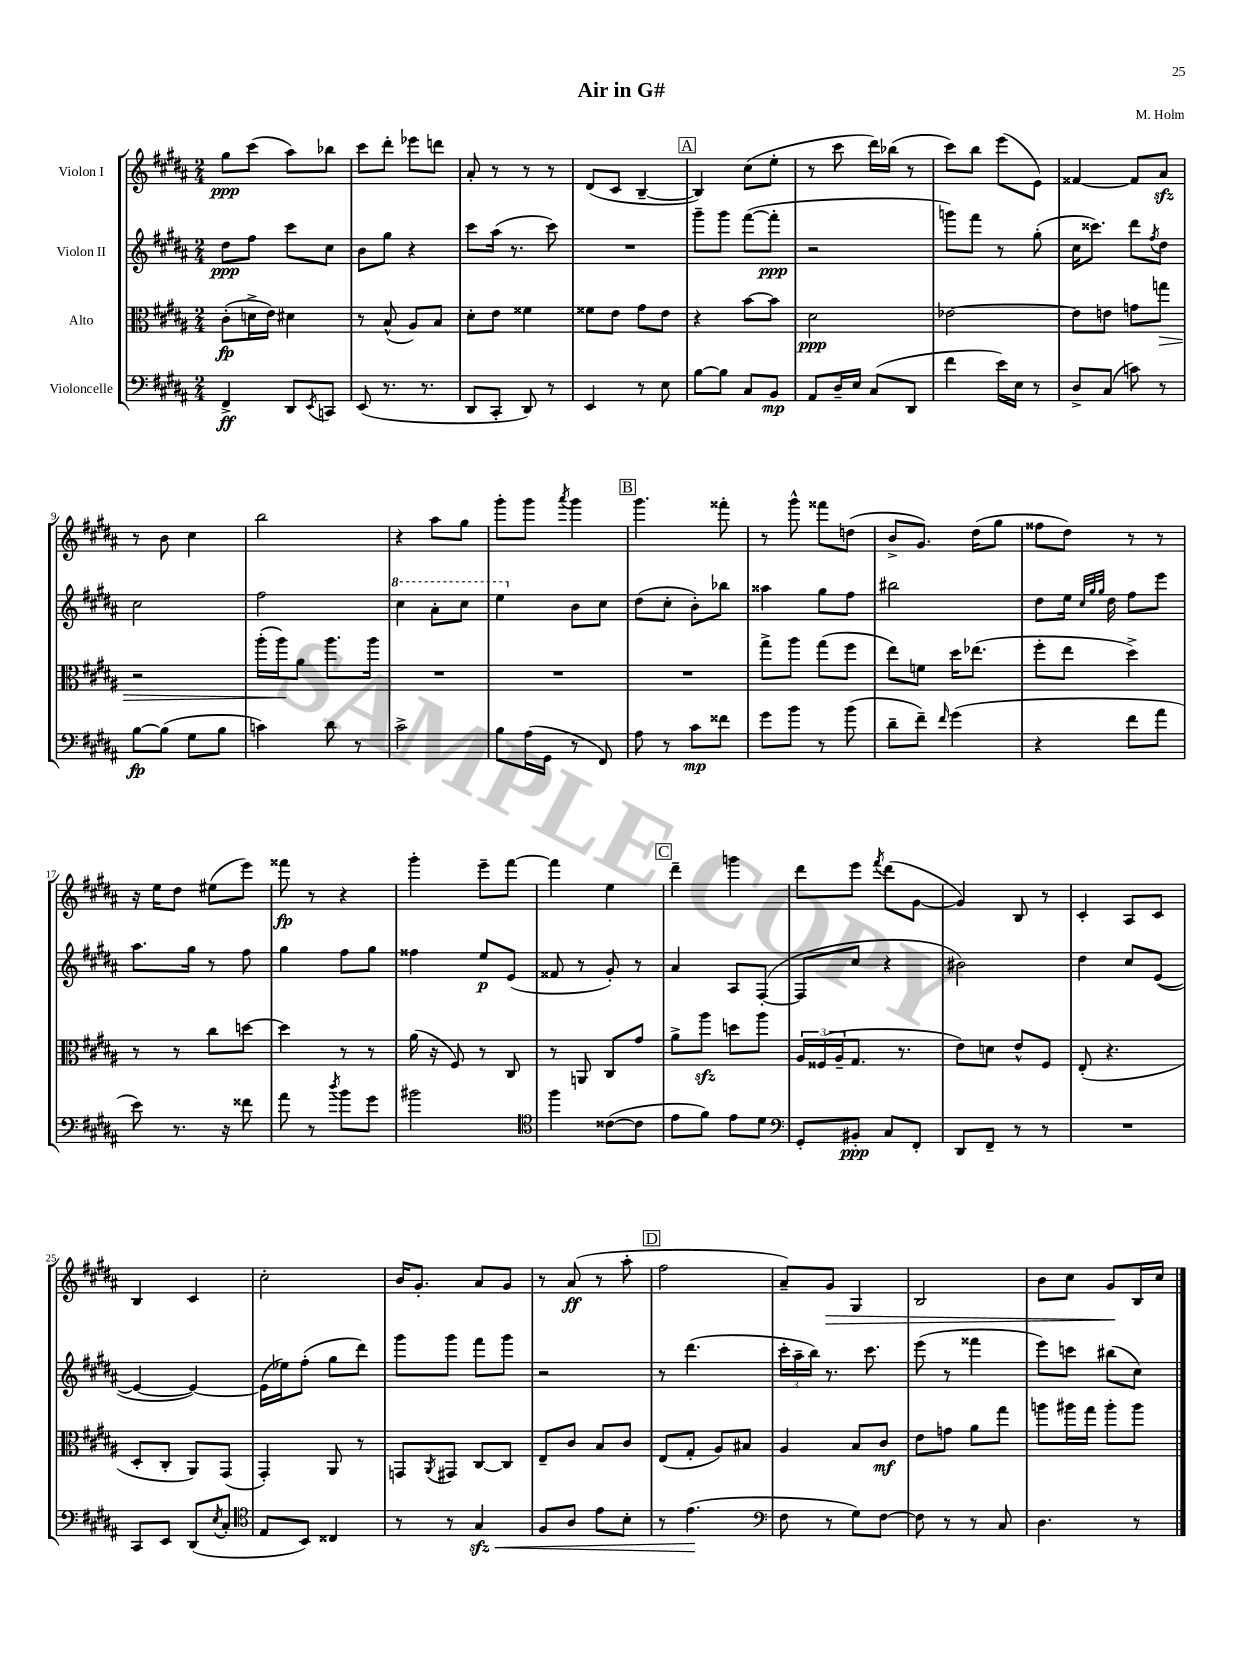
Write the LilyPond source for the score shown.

\header { title = "Air in G#" composer = "M. Holm" }
<<
\new StaffGroup <<
\new Staff = "s0" \with { instrumentName = "Violon I" } {
    \clef treble \key b \major \numericTimeSignature \time 2/4
    gis''8\ppp cis'''8( ais''8) bes''8 |
    cis'''8 dis'''8-. ees'''8 d'''8 |
    ais'8-. r8 r8 r8 |
    dis'8( cis'8 b4~-- |
    \mark \markup { \box "A" } b4) cis''8( e''8-. |
    r8 cis'''8 dis'''16) bes''16( r8 |
    cis'''8) b''8 e'''8( e'8) |
    fisis'4~ fisis'8 ais'8\sfz |
    r8 b'8 cis''4 |
    b''2 |
    r4 ais''8 gis''8 |
    gis'''8-. gis'''8 \acciaccatura { ais'''8 } gis'''4 |
    \mark \markup { \box "B" } gis'''4. fisis'''8-. |
    r8 gis'''8-^ fisis'''8 d''8( |
    b'8-> gis'8.) dis''16( gis''8 |
    fisis''8 dis''8) r8 r8 |
    r16 e''16 dis''8 eis''8( e'''8) |
    fisis'''8\fp r8 r4 |
    gis'''4-. e'''8-- fis'''8~ |
    fis'''4 e''4 |
    \mark \markup { \box "C" } dis'''4-- g'''4 |
    dis'''8 e'''8 \acciaccatura { fis'''8 } dis'''8( gis'8~ |
    gis'4) b8 r8 |
    cis'4-. ais8 cis'8 |
    b4 cis'4 |
    cis''2-. |
    b'16 gis'8.-. ais'8 gis'8 |
    r8 ais'8\ff( r8 ais''8-. |
    \mark \markup { \box "D" } fis''2 |
    ais'8--) gis'8\> gis4 |
    b2 |
    b'8 cis''8 gis'8\! b16 cis''16 \bar "|." |
}
\new Staff = "s1" \with { instrumentName = "Violon II" } {
    \clef treble \key b \major \numericTimeSignature \time 2/4
    dis''8\ppp fis''8 cis'''8 cis''8 |
    b'8 gis''8 r4 |
    cis'''8 ais''16( r8. cis'''8) |
    R2 |
    \mark \markup { \box "A" } gis'''8-- gis'''8 fis'''8~( fis'''8-.\ppp |
    r2 |
    g'''8) fis'''8 r8 gis''8-.( |
    cis''16 cisis'''8.) dis'''8 \acciaccatura { fis''8 } dis''8 |
    cis''2 |
    fis''2 |
    \ottava #1 cis'''4 ais''8-. cis'''8 |
    e'''4 \ottava #0 b'8 cis''8 |
    \mark \markup { \box "B" } dis''8( cis''8-. b'8-.) bes''8 |
    aisis''4 gis''8 fis''8 |
    bis''2 |
    dis''8 e''16 \grace { cis''32 gis''32 gis''32 } dis''16 fis''8 e'''8 |
    ais''8. gis''16 r8 fis''8 |
    gis''4 fis''8 gis''8 |
    fisis''4 e''8\p e'8( |
    fisis'8 r8 gis'8-.) r8 |
    \mark \markup { \box "C" } ais'4 ais8 fis8~-.( |
    fis8 cis''8 r4 |
    bis'2) |
    dis''4 cis''8 e'8~( |
    e'4~ e'4~) |
    e'16( ees''16) fis''8-.( gis''8 dis'''8) |
    gis'''8 gis'''8 fis'''8 gis'''8 |
    r2 |
    \mark \markup { \box "D" } r8 dis'''4.( |
    \tuplet 3/2 { cis'''16-. ais''16-- b''16) } r8. cis'''8. |
    e'''8( r8 fisis'''4 |
    e'''8) c'''8 bis''8( cis''8) \bar "|." |
}
\new Staff = "s2" \with { instrumentName = "Alto" } {
    \clef alto \key b \major \numericTimeSignature \time 2/4
    cis'8-.\fp( d'16-> e'16) dis'4 |
    r8 b8-^( ais8) b8 |
    dis'8-. e'8 fisis'4 |
    fisis'8 e'8 gis'8 e'8 |
    \mark \markup { \box "A" } r4 b'8~ b'8 |
    dis'2\ppp |
    ees'2~ |
    ees'8 e'8 g'8 g''8\> |
    r2 |
    ais''16-.( ais''16\!) ais'8 ais''8. ais''16 |
    R2 |
    R2 |
    \mark \markup { \box "B" } R2 |
    gis''8-> ais''8 gis''8( fis''8 |
    e''8) f'8 dis''16 ees''8.( |
    fis''8-. e''8 dis''4->) |
    r8 r8 cis''8 d''8~ |
    d''4 r8 r8 |
    ais'16( r16 fis8) r8 cis8 |
    r8 a,8 cis8 gis'8 |
    \mark \markup { \box "C" } ais'8-> ais''8\sfz d''8 ais''8 |
    \tuplet 3/2 { ais16 fisis16( ais16-- } gis8. r8. |
    e'8) d'8 e'8-^ fis8 |
    e8-.( r4. |
    dis8-. cis8-. ais,8) gis,8( |
    gis,4-.) ais,8 r8 |
    g,8 \acciaccatura { ais,8 } gis,8 cis8~ cis8 |
    e8-- cis'8 b8 cis'8 |
    \mark \markup { \box "D" } e8( gis8-. ais8) bis8 |
    ais4 b8 cis'8\mf |
    e'8 g'8 ais'8 gis''8 |
    a''8 ais''16 gis''16 ais''8-. ais''8 \bar "|." |
}
\new Staff = "s3" \with { instrumentName = "Violoncelle" } {
    \clef bass \key b \major \numericTimeSignature \time 2/4
    fis,4->\ff dis,8 \acciaccatura { e,8 } c,8 |
    e,8( r8. r8. |
    dis,8 cis,8-. dis,8) r8 |
    e,4 r8 e8 |
    \mark \markup { \box "A" } b8~ b8 cis8 b,8\mp |
    ais,8 dis16-- e16 cis8( dis,8 |
    fis'4 e'16) e16 r8 |
    dis8-> cis8( c'8) r8 |
    b8~\fp b8( gis8 b8 |
    c'4) dis'8 r8 |
    cis'2-> |
    b8 ais16( gis,16 r8 fis,8) |
    \mark \markup { \box "B" } ais8 r8 cis'8\mp fisis'8 |
    gis'8 b'8 r8 b'8( |
    dis'8-- fis'8--) \grace { fis'16 } gis'4( |
    r4 fis'8 ais'8 |
    e'8) r8. r16 fisis'8 |
    ais'8 r8 \acciaccatura { dis''8 } b'8 gis'8 |
    bis'2 |
    \clef tenor fis''4 cisis'8~( cisis'8 |
    \mark \markup { \box "C" } e'8 fis'8) e'8 dis'8 |
    \clef bass gis,8-. bis,8-.\ppp cis8 fis,8-. |
    dis,8 fis,8-- r8 r8 |
    R2 |
    cis,8 e,8 dis,8( \acciaccatura { e8 } cis8-. |
    \clef tenor e8 b,8) cisis4 |
    r8 r8 gis4\sfz\< |
    fis8 ais8 e'8 b8-. |
    \mark \markup { \box "D" } r8 e'4.\!( |
    \clef bass fis8 r8 gis8) fis8~ |
    fis8 r8 r8 cis8 |
    dis4. r8 \bar "|." |
}
>>
>>
